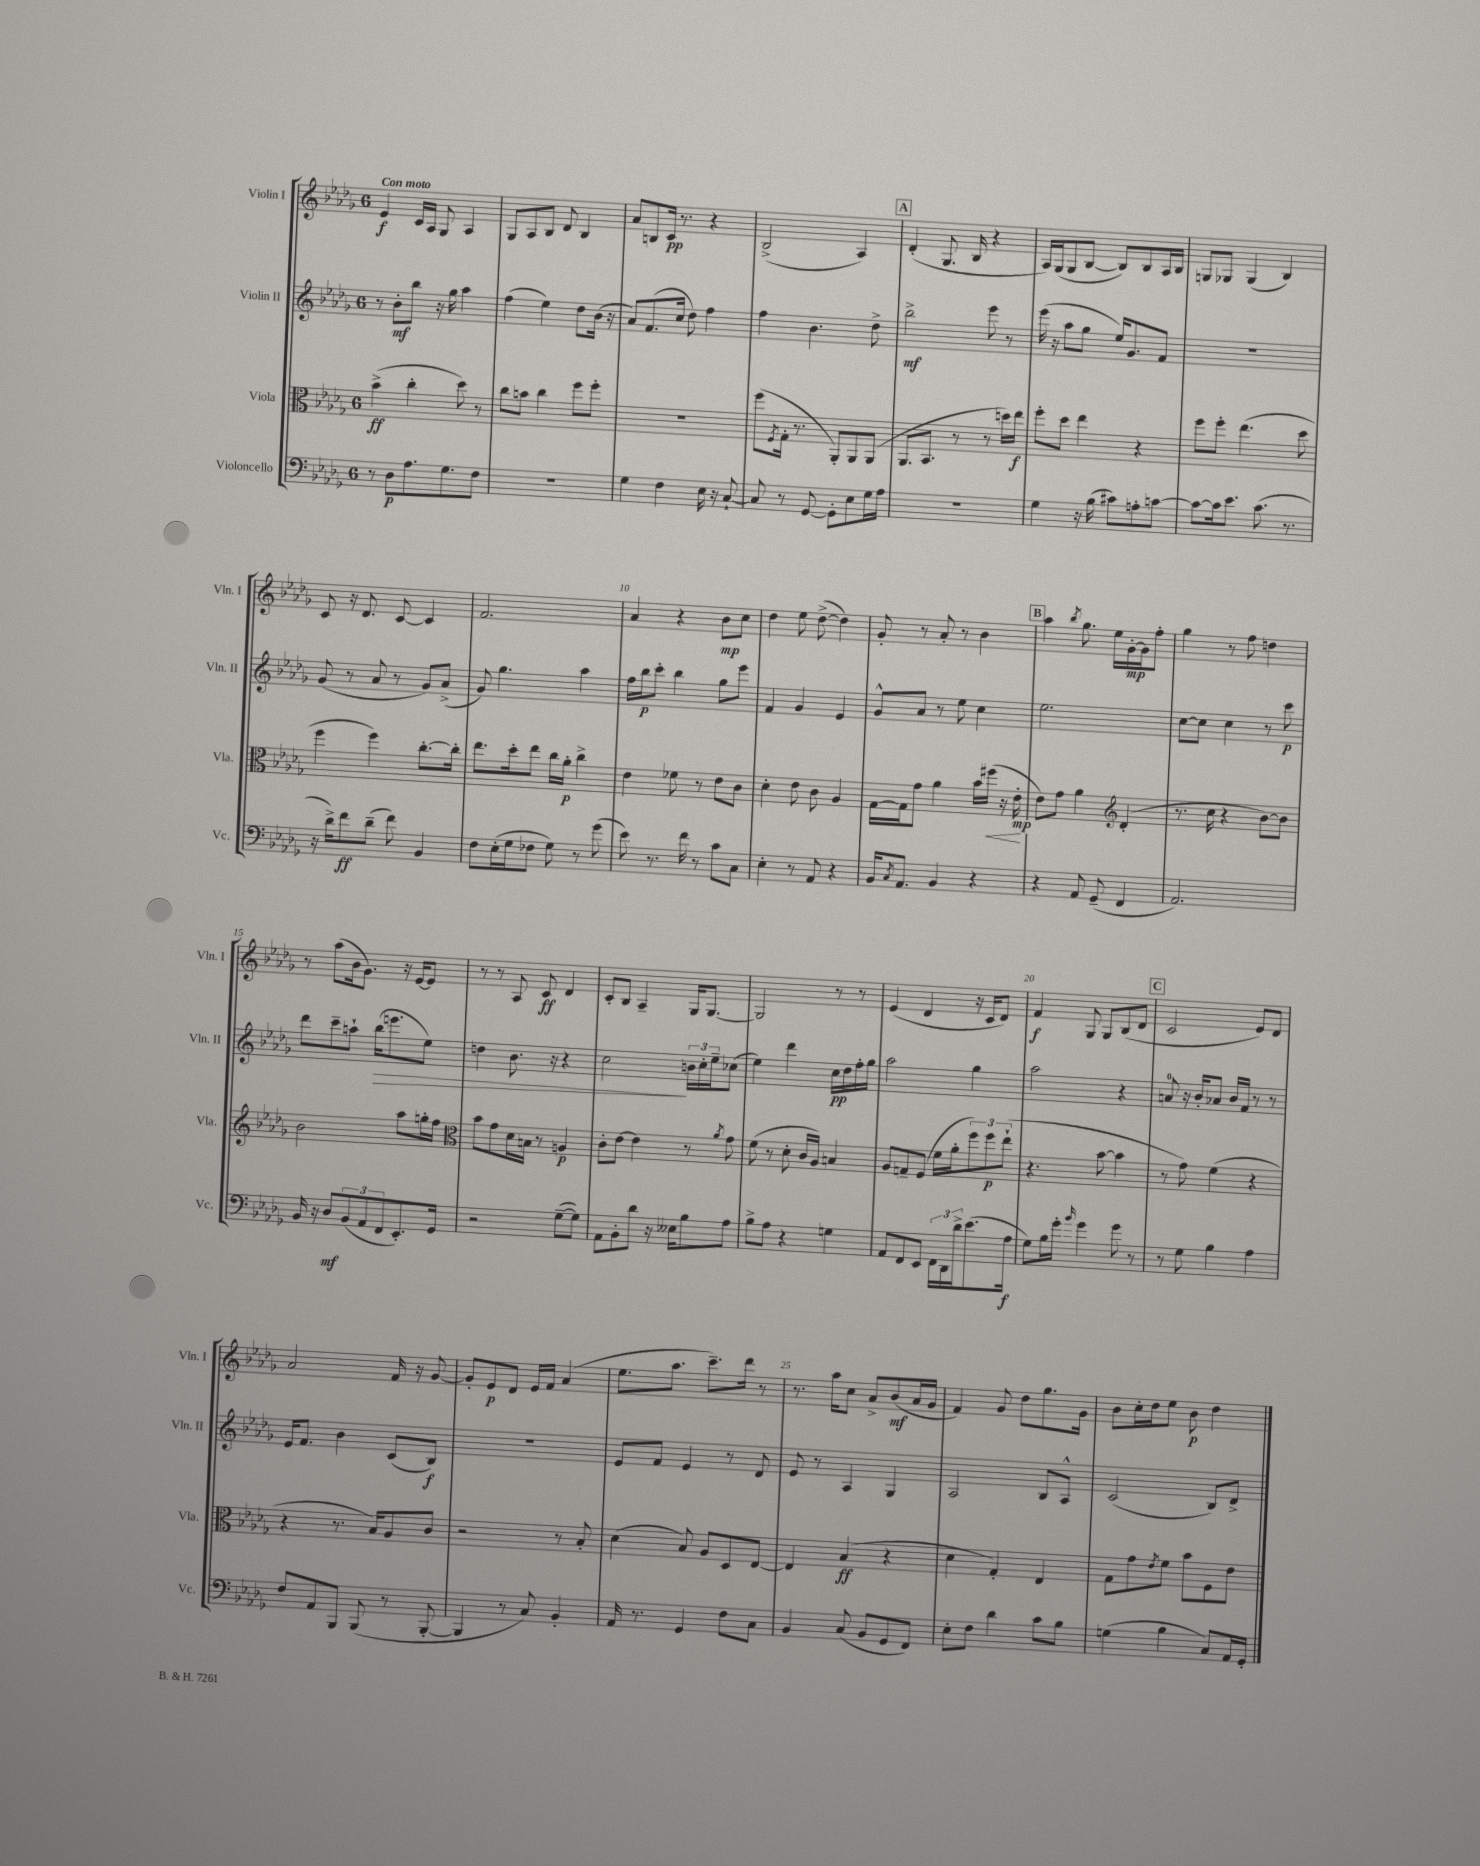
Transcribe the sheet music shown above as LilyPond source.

<<
\new StaffGroup <<
\new Staff = "s0" \with { instrumentName = "Violin I" shortInstrumentName = "Vln. I" } {
    \clef treble \key des \major \once \override Staff.TimeSignature.style = #'single-digit \time 6/8 \tempo "Con moto"
    ees'4\f c'16 aes16 ges8 aes4 |
    ges8 aes8 bes8 des'8 bes4 |
    aes'8 b8 c'16\pp r8. r4 |
    bes2->( aes4) |
    \mark \markup { \box "A" } des'4-.( ges8. bes16 r4 |
    aes16) ges16( ges8 bes8~ bes8) bes8 aes16 bes16 |
    g8 ges8 ges4( bes4) |
    c'8 r16 des'8. c'8~ c'4 |
    f'2. |
    aes'4 r4 bes'8\mp c''8 |
    des''4 ees''8 des''8~->( des''4) |
    ges'8-. r8 aes'8-. r8 bes'4 |
    \mark \markup { \box "B" } aes''4 \acciaccatura { bes''8 } ges''8. ees''16 ges'16~-.\mp ges'16 f''8-. |
    ges''4 r8 f''8 d''4 |
    r8 aes''8( bes'16 ges'8.) r16 ees'16~ ees'8 |
    r8 r8 aes8 c'8\ff des'4 |
    c'8-. bes8 aes4-- ges16 ges8.~ |
    ges2 r8 r8 |
    ees'4( des'4 r16 c'16 des'8) |
    f'4\f ges8 ges8 bes8( des'8 |
    \mark \markup { \box "C" } c'2 ees'8) des'8 |
    aes'2 f'16 r16 ges'8~ |
    ges'8-. ees'8\p des'8 ees'16 f'16 aes'4( |
    ees''8. aes''8. c'''8.--) des'''16 r8 |
    r8. aes''16 c''8 aes'8-> bes'8\mf( aes'16 ges'16 |
    f'4) ges'8 des''8 ges''8. ges'16 |
    bes'8 c''16-. des''16 ees''8 bes'8\p des''4 \bar "|." |
}
\new Staff = "s1" \with { instrumentName = "Violin II" shortInstrumentName = "Vln. II" } {
    \clef treble \key des \major \once \override Staff.TimeSignature.style = #'single-digit \time 6/8
    r8 bes'8-.\mf bes''8 r16 ges''16 aes''4 |
    f''4( ees''4) des''8 bes'16( r16 |
    aes'8) f'8.( c''16 des''8) f''4 |
    f''4 bes'4. des''8-> |
    \mark \markup { \box "A" } bes''2->\mf ees'''8 r8 |
    ees'''16( r16 aes''8 ges''8 ees''16) ges'8. f'8 |
    R2. |
    ges'8( r8 aes'8 r8 ges'8) aes'8->( |
    ges'8) ges''4. aes''4 |
    f''16 bes''16\p c'''8-. bes''4 ges''8 ees'''8 |
    f'4 ges'4 ees'4 |
    ges'8-^ aes'8 r8 ees''8 c''4 |
    \mark \markup { \box "B" } ees''2. |
    c''8~ c''8 c''4 r8 c'''8\p |
    des'''8 c'''8-- a''8-! bes''16\>( e'''8. ees''8) |
    d''4 bes'8. r16 r4 |
    c''2\! \tuplet 3/2 { b'16 c''16-. ees''16-- } ces''8( |
    ees''4) des'''4 c''16\pp des''16 f''16-. ges''16 |
    aes''2 ges''4 |
    aes''2 r4 |
    \mark \markup { \box "C" } a'8-0 r16 bes'16-. aes'8 bes'16 f'16 r8 r8 |
    ees'16 f'8. bes'4 c'8( bes8\f) |
    R2. |
    ees'8 f'8 ees'4 r8 des'8 |
    ees'8 r8 aes4 ges4 |
    aes2 bes8 aes8-^ |
    c'2( bes8) des'8-> \bar "|." |
}
\new Staff = "s2" \with { instrumentName = "Viola" shortInstrumentName = "Vla." } {
    \clef alto \key des \major \once \override Staff.TimeSignature.style = #'single-digit \time 6/8
    bes'4->\ff( c''4-. des''8) r8 |
    c''8 b'8 c''4 f''8 f''8-. |
    R2. |
    f''8( \acciaccatura { f8 } ges16-. r8. aes,8-.) aes,8 aes,8( |
    \mark \markup { \box "A" } aes,8. bes,8. r8 r8 d''16) ees''16\f |
    f''8-. des''8 ees''4 r4 |
    f''8 f''8-. ees''4.( des''8 |
    f''4 f''4) c''8.~-. c''16-. |
    ees''8. des''16-. ees''8 c''16 aes'16-.\p c''4-> |
    ees'4 fes'8 r8 ees'8 c'8 |
    des'4-. ees'8 c'8 aes4 |
    ges16~ ges16 ges'8 aes'4 bes'16 fis''16\<( r16 ees'16-.\mp\! |
    \mark \markup { \box "B" } ees'8) ges'8 aes'4 \clef treble des'4-.( |
    r8. c''16 r4 bes'8~) bes'8 |
    bes'2 aes''8 g''16-. f''16 |
    \clef alto bes'8 ges'8 des'16 b16 r8 a4\p |
    c'8-. ees'8~ ees'4 r8 \acciaccatura { aes'8 } ges'8 |
    f'8( r8 des'8-. c'16 aes16) b4 |
    aes8 g8-- f8( f'16 aes'16-. \tuplet 3/2 { f''8) f''8\p ees''8-!( } |
    r4. bes'8~ bes'4 |
    \mark \markup { \box "C" } r8 ges'8) f'4( r4 |
    r4 r8. bes16) aes8 c'8 |
    r2 r8 bes8-. |
    des'4( bes8) aes8 des8 ees8~ |
    ees4 bes4\ff( r4 |
    des'4 ges4-.) ees4 |
    ges8 ges'8 \acciaccatura { ees'8 } f'8 bes'8 f8 ees'8 \bar "|." |
}
\new Staff = "s3" \with { instrumentName = "Violoncello" shortInstrumentName = "Vc." } {
    \clef bass \key des \major \once \override Staff.TimeSignature.style = #'single-digit \time 6/8
    r8 des8\p aes8. ges8. f8 |
    R2. |
    ges4 f4 ees16 r16 c8~-! |
    c8 r8 ges,8~ ges,8-. ees8 ges16 aes16 |
    \mark \markup { \box "A" } R2. |
    ges4 r16 bes16( cis'8) a8-. c'8~ |
    c'8~ c'16 ees'8. c'8.( r8. |
    r16 des'16->) f'8\ff des'8--( f'8) bes,4 |
    f8 ees16-.( ges16 fes8 ges8) r8 ges'8( |
    ees'8) r8. f'16 r8 c'8 c8 |
    ees4-. r8 aes,8 r4 |
    bes,16 \acciaccatura { c8 } aes,8. bes,4 r4 |
    \mark \markup { \box "B" } r4 aes,8 ges,8--( f,4 |
    aes,2.) |
    bes,16 r16 des8\mf \tuplet 3/2 { bes,8( aes,8 f,8 } ees,8.-.) ges,16 |
    r2 ges8~--( ges8) |
    aes,8 bes,8-. des'8 r16 eeses16 bes8 aes8 |
    bes8-> aes8 r4 g4 |
    aes,8 f,8 ees,8 \tuplet 3/2 { f,16 des,16 des'16-> } ees'8.( aes16\f |
    ges8) bes16 ges'16-. \grace { bes'16 } ges'4 ges'8 r8 |
    \mark \markup { \box "C" } r8 ges8 bes4 aes4 |
    f8 aes,8 bes,,8 bes,,8( r8 bes,,8~-. |
    bes,,4 r8 c8) bes,4-. |
    aes,16 r8. ges,4 f8 c8 |
    bes,4 c8( bes,8 ges,8 f,8) |
    ees8-. f8 des'4 c'8 bes8 |
    g4( bes4 c8) aes,16 ges,16-. \bar "|." |
}
>>
>>
\layout { \context { \Score \override BarNumber.break-visibility = ##(#f #t #t) barNumberVisibility = #(every-nth-bar-number-visible 5) } }
